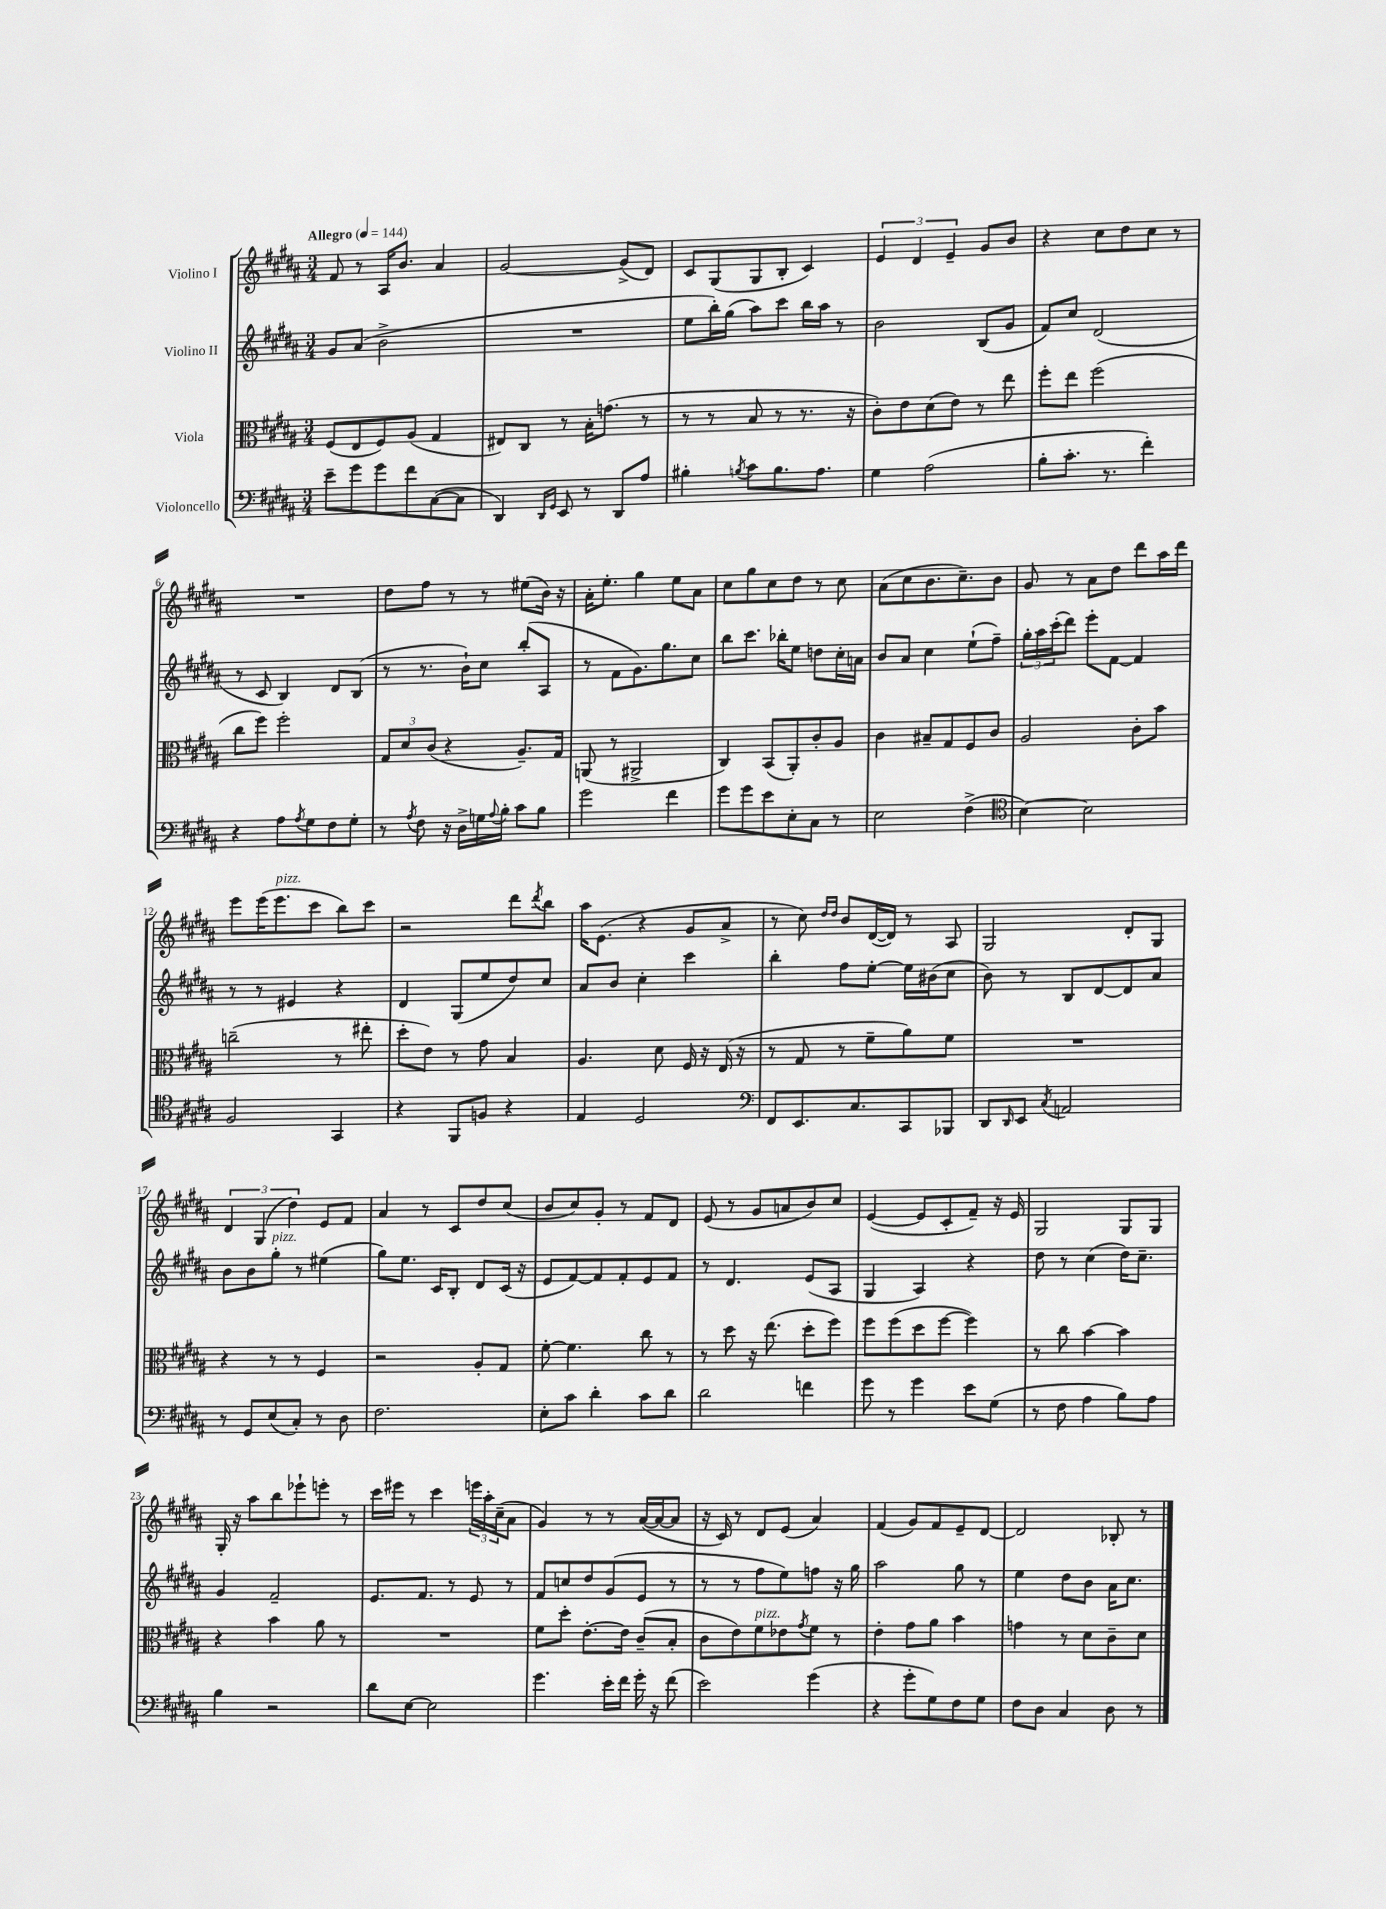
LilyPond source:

<<
\new StaffGroup <<
\new Staff = "s0" \with { instrumentName = "Violino I" } {
    \clef treble \key b \major \numericTimeSignature \time 3/4 \tempo "Allegro" 4 = 144
    fis'8 r8 ais16 b'8. ais'4 |
    gis'2~ gis'8->( dis'8) |
    cis'8 gis8( gis8 b8-. cis'4) |
    \tuplet 3/2 { e'4 dis'4 e'4-- } gis'8 b'8 |
    r4 cis''8 dis''8 cis''8 r8 |
    R2. |
    dis''8 fis''8 r8 r8 eis''8( b'16) r16 |
    ais'16-. e''8.-. gis''4 e''8 ais'8 |
    cis''8 gis''8 cis''8 dis''8 r8 cis''8 |
    ais'8( cis''8 b'8. cis''8.--) b'8 |
    gis'8 r8 ais'8 dis''8 dis'''8 ais''16 dis'''16 |
    e'''8 e'''16( e'''8.^\markup { \italic "pizz." } cis'''8 b''8) cis'''8 |
    r2 dis'''8 \acciaccatura { dis'''8 } b''8 |
    ais''16 e'8.( r4 gis'8 ais'8-> |
    r8 cis''8) \grace { dis''16 dis''16 } b'8 dis'16~( dis'16) r8 ais8 |
    gis2 dis'8-. gis8 |
    \tuplet 3/2 { dis'4 gis4( dis''4) } e'8 fis'8 |
    ais'4 r8 cis'8 dis''8 cis''8( |
    b'8 cis''8) gis'8-. r8 fis'8 dis'8 |
    e'8( r8 gis'8 a'8 b'8) cis''8 |
    e'4~( e'8 cis'8-. fis'8--) r16 e'16 |
    gis2 gis8 gis8 |
    gis16-. r16 ais''8 b''8 ees'''8-! e'''8-. r8 |
    cis'''16 eis'''16 r8 cis'''4 \tuplet 3/2 { e'''16 ais''16-. cis''16--( } ais'8 |
    gis'4) r8 r8 ais'16~( ais'16~ ais'8 |
    r16 cis'16) r8 dis'8 e'8( ais'4) |
    fis'4( gis'8) fis'8 e'8-- dis'8~ |
    dis'2 bes8-. r8 \bar "|." |
}
\new Staff = "s1" \with { instrumentName = "Violino II" } {
    \clef treble \key b \major \numericTimeSignature \time 3/4
    gis'8 ais'8( b'2-> |
    R2. |
    e''8 b''16-.) gis''16( ais''8) cis'''8 b''16 ais''16 r8 |
    b'2 b8( gis'8 |
    fis'8) cis''8 dis'2( |
    r8 cis'8 b4) dis'8 b8( |
    r8 r8. b'16-!) cis''8 b''8-.( ais8 |
    r8 fis'8 gis'8.) gis''8. cis''8 |
    b''8 cis'''8. bes''16-. e''8 d''8 cis''16-. a'16 |
    b'8 ais'8 cis''4 e''8-!( fis''8--) |
    \tuplet 3/2 { gis''16-. ais''16 cis'''16-.( } dis'''8) e'''8-. fis'8~ fis'4 |
    r8 r8 eis'4 r4 |
    dis'4 gis8( e''8 dis''8) cis''8 |
    ais'8 b'8 cis''4-. cis'''4 |
    b''4-. fis''8 e''8~-. e''16 bis'16( cis''8 |
    b'8) r8 b8 dis'8~ dis'8 ais'8 |
    b'8 b'8 gis''8-.^\markup { \italic "pizz." } r8 eis''4( |
    gis''8) e''8. cis'16 b8-. dis'8 cis'16( r16 |
    e'8 fis'8~) fis'8 fis'8-. e'8 fis'8 |
    r8 dis'4. e'8( ais8 |
    gis4 ais4) r4 |
    dis''8 r8 cis''4( dis''16) cis''8.-- |
    gis'4 fis'2-- |
    e'8. fis'8. r8 e'8 r8 |
    fis'8 c''8 dis''8 gis'8( e'8 r8 |
    r8 r8 fis''8 e''8) f''8 r16 gis''16 |
    ais''2 gis''8 r8 |
    e''4 dis''8 b'8 ais'16 cis''8. \bar "|." |
}
\new Staff = "s2" \with { instrumentName = "Viola" } {
    \clef alto \key b \major \numericTimeSignature \time 3/4
    fis8( e8 fis8) ais8( gis4 |
    eis8) cis8 r8 b16-. g'8.( r8 |
    r8 r8 b8 r8 r8. r16 |
    cis'8-.) e'8 dis'8( e'8) r8 e''8 |
    fis''8-. e''8 fis''2( |
    cis''8 fis''8) fis''2-. |
    \tuplet 3/2 { gis8 dis'8 cis'8( } r4 ais8.--) gis16 |
    a,8( r8 ais,2-> |
    cis4) b,8( ais,8-.) cis'8-. ais8 |
    cis'4 bis8-- gis8 fis8 cis'8 |
    ais2 cis'8-. b'8 |
    c''2--( r8 eis''8-. |
    dis''8-. e'8) r8 gis'8 b4 |
    ais4. dis'8 fis16 r16 e16( r16 |
    r8 gis8 r8 fis'8-- ais'8) fis'8 |
    R2. |
    r4 r8 r8 fis4 |
    r2 ais8-. gis8 |
    fis'8~-. fis'4. cis''8 r8 |
    r8 dis''8 r16 e''8.( dis''8-. fis''8) |
    fis''8 fis''8( dis''8 fis''8~ fis''4) |
    r8 cis''8 b'4~ b'4 |
    r4 b'4 ais'8 r8 |
    R2. |
    fis'8 dis''8-. e'8.~-. e'16 cis'8--( b8-. |
    cis'8 e'8) fis'8^\markup { \italic "pizz." } ees'8 \acciaccatura { gis'8 } fis'8 r8 |
    e'4-. gis'8 ais'8 b'4 |
    g'4 r8 dis'8 cis'8-- dis'8 \bar "|." |
}
\new Staff = "s3" \with { instrumentName = "Violoncello" } {
    \clef bass \key b \major \numericTimeSignature \time 3/4
    e'8-- gis'8 gis'8 fis'8 cis8~( cis8 |
    dis,4) \grace { dis,16 gis,16 } e,8 r8 dis,8 ais8 |
    bis4-. \acciaccatura { b8 } cis'8 b8. ais8. |
    gis4 ais2( |
    b8-. cis'8.-. r8. fis'4-.) |
    r4 ais8 \acciaccatura { ais8 } gis8 fis8 gis8-. |
    r8 \acciaccatura { ais8 } fis8 r16 dis16-> g16 \appoggiatura { ais8 } b16-. cis'8 b8 |
    gis'2 fis'4 |
    gis'8 gis'8 e'8 e8-. cis8 r8 |
    e2 fis4->( |
    \clef tenor b4~) b2 |
    fis2 gis,4 |
    r4 fis,8 f8 r4 |
    e4 dis2 |
    \clef bass fis,8 e,8. cis8. cis,8 bes,,8 |
    dis,8 \grace { dis,16 } e,8 \acciaccatura { cis8 } a,2 |
    r8 gis,8 e8( cis8-.) r8 dis8 |
    fis2. |
    e8-. cis'8 dis'4-. cis'8 dis'8 |
    dis'2 f'4 |
    gis'8 r8 gis'4 e'8 gis8( |
    r8 fis8 ais4 b8) ais8 |
    b4 r2 |
    dis'8 e8~ e2 |
    gis'4. e'16-. fis'16 gis'16-. r16 fis'8( |
    e'2) gis'4( |
    r4 gis'8-. gis8) fis8 gis8 |
    fis8 dis8 cis4 dis8 r8 \bar "|." |
}
>>
>>
